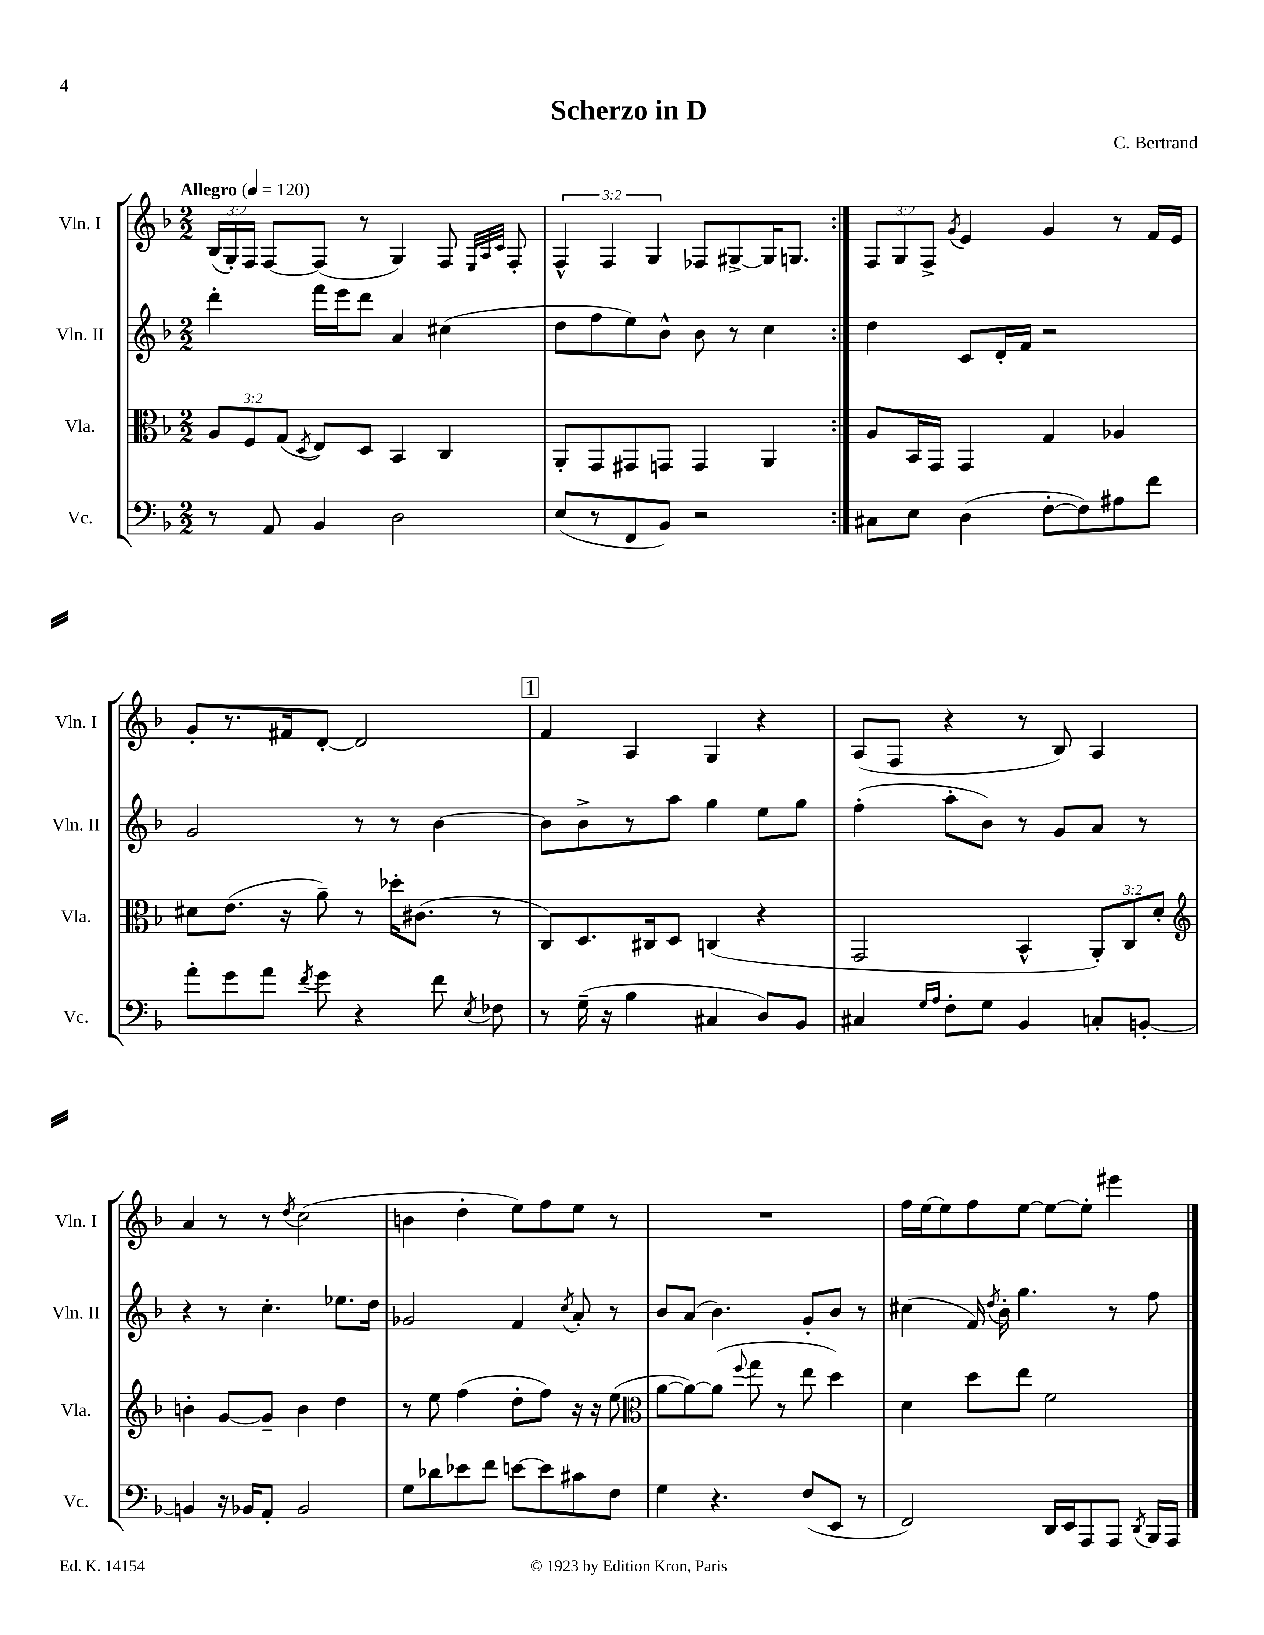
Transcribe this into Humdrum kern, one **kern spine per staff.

**kern	**kern	**kern	**kern
*staff4	*staff3	*staff2	*staff1
*clefF4	*clefC3	*clefG2	*clefG2
*k[b-]	*k[b-]	*k[b-]	*k[b-]
*M2/2	*M2/2	*M2/2	*M2/2
*MM120	*MM120	*MM120	*MM120
8r	12A/L	4ddd'\	(24B-/LL
.	.	.	24G'/)
.	12F/	.	24F/JJ
8AA/	.	.	[8F/L
.	(12G/J	.	.
.	8qD/	.	.
4BB-/	8E/L)	16fff\LL	(8F/]J
.	.	16eee\J	.
.	8D/J	8ddd\J	8r
2D\	4BB-/	4a/	4G/)
.	4C/	(4cc#\	8F/
.	.	.	32qqE/LLL
.	.	.	32qqA/
.	.	.	32qqc/JJJ
.	.	.	8F'/
=	=	=	=
(8E/L	8AA'/L	8dd\L	6F^^/
8r	8GG/	8ff\	.
.	.	.	6F/
8FF/	8GG#/	8ee\)	.
.	.	.	6G/
8BB-/J)	8GG/J	8b-^^\J	.
2r	4GG/	8b-\	8F-/L
.	.	8r	[8G#^/
.	4AA/	4cc\	16G#/]K
.	.	.	8.G/J
=:|!	=:|!	=:|!	=:|!
8C#\L	8A/L	4dd\	12F/L
.	.	.	12G/
8E\J	16BB-/L	.	.
.	.	.	12F^/J
.	16GG/JJ	.	.
.	.	.	8qg/
(4D\	4GG/	8c/L	4e/
.	.	16d'/L	.
.	.	16f/JJ	.
[8F'\L	4G/	2r	4g/
8F\])	.	.	.
8A#\	4A-/	.	8r
8f\J	.	.	16f/LL
.	.	.	16e/JJ
=	=	=	=
8a'\L	8d#\L	2g/	8g'/L
8g\	(8.e\J	.	8.r
8a\J	.	.	.
.	16r	.	16f#/k
8qf/	.	.	.
8g\	8a~\)	.	[8d'/J
4r	8r	8r	2d/]
.	16dd-'\LK	8r	.
.	(8.c#\J	.	.
8f\	.	[4b-\	.
8qE/	.	.	.
8F-\	8r	.	.
=	=	=	=
8r	8C/L)	8b-\]L	4f/
(16G~\	8.D/	8b-^\	.
16r	.	.	.
4B-\	.	8r	4A/
.	16C#/k	.	.
.	8D/J	8aa\J	.
4C#/	(4C/	4gg\	4G/
8D/L)	4r	8ee\L	4r
8BB-/J	.	8gg\J	.
=	=	=	=
4C#/	2GG/	(4ff'\	(8A/L
.	.	.	8F/J
16qqG/LL	.	.	.
16qqA/JJ	.	.	.
8F'\L	.	8aa'\L	4r
8G\J	.	8b-\J)	.
4BB-/	4BB-^^/	8r	8r
.	.	8g/L	8B-/)
8C'/L	12AA'/L)	8a/J	4A/
.	12C/	.	.
[8BB'/J	.	8r	.
.	12d'/J	.	.
=	=	=	=
*	*clefG2	*	*
4BB/]	4b'\	4r	4a/
16r	[8g/L	8r	8r
16BB-/LK	.	.	.
8AA'/J	8g~/]J	4.cc'\	8r
.	.	.	8qdd/
2BB-/	4b\	.	(2cc\
.	4dd\	8.ee-\L	.
.	.	16dd\Jk	.
=	=	=	=
8G\L	8r	2g-/	4b\
8d-\	8ee\	.	.
8e-\	(4ff\	.	4dd'\
8f\J	.	.	.
[8e\L	8dd'\L	4f/	8ee\L)
8e\]	8ff\J)	.	8ff\
.	.	8qcc/	.
8c#\	16r	8a'/	8ee\J
.	16r	.	.
8F\J	(8ee\	8r	8r
=	=	=	=
*	*clefC3	*	*
4G\	[8a\L	8b-/L	1r
.	8a\_)	(8a/J	.
4.r	(8a\]J	4.b-\)	.
.	8qqff/	.	.
.	8gg\	.	.
.	8r	.	.
(8F/L	8ee\	8g'/L	.
8EE/J	4dd\)	8b-/J	.
8r	.	8r	.
=	=	=	=
2FF/)	4d\	(4cc#\	16ff\LL
.	.	.	[16ee\J
.	.	.	8ee\]
.	8dd\L	16f/)	8ff\
.	.	8qdd/	.
.	.	16b-'\	.
.	8ee\J	4.gg\	[8ee\J
16DD/LL	2f\	.	8ee\_L
16EE/J	.	.	.
8AAA/	.	.	8ee'\]J
8AAA/J	.	8r	4eee#\
8qDD/	.	.	.
16BBB-/LL	.	8ff\	.
16AAA/JJ	.	.	.
==	==	==	==
*-	*-	*-	*-
